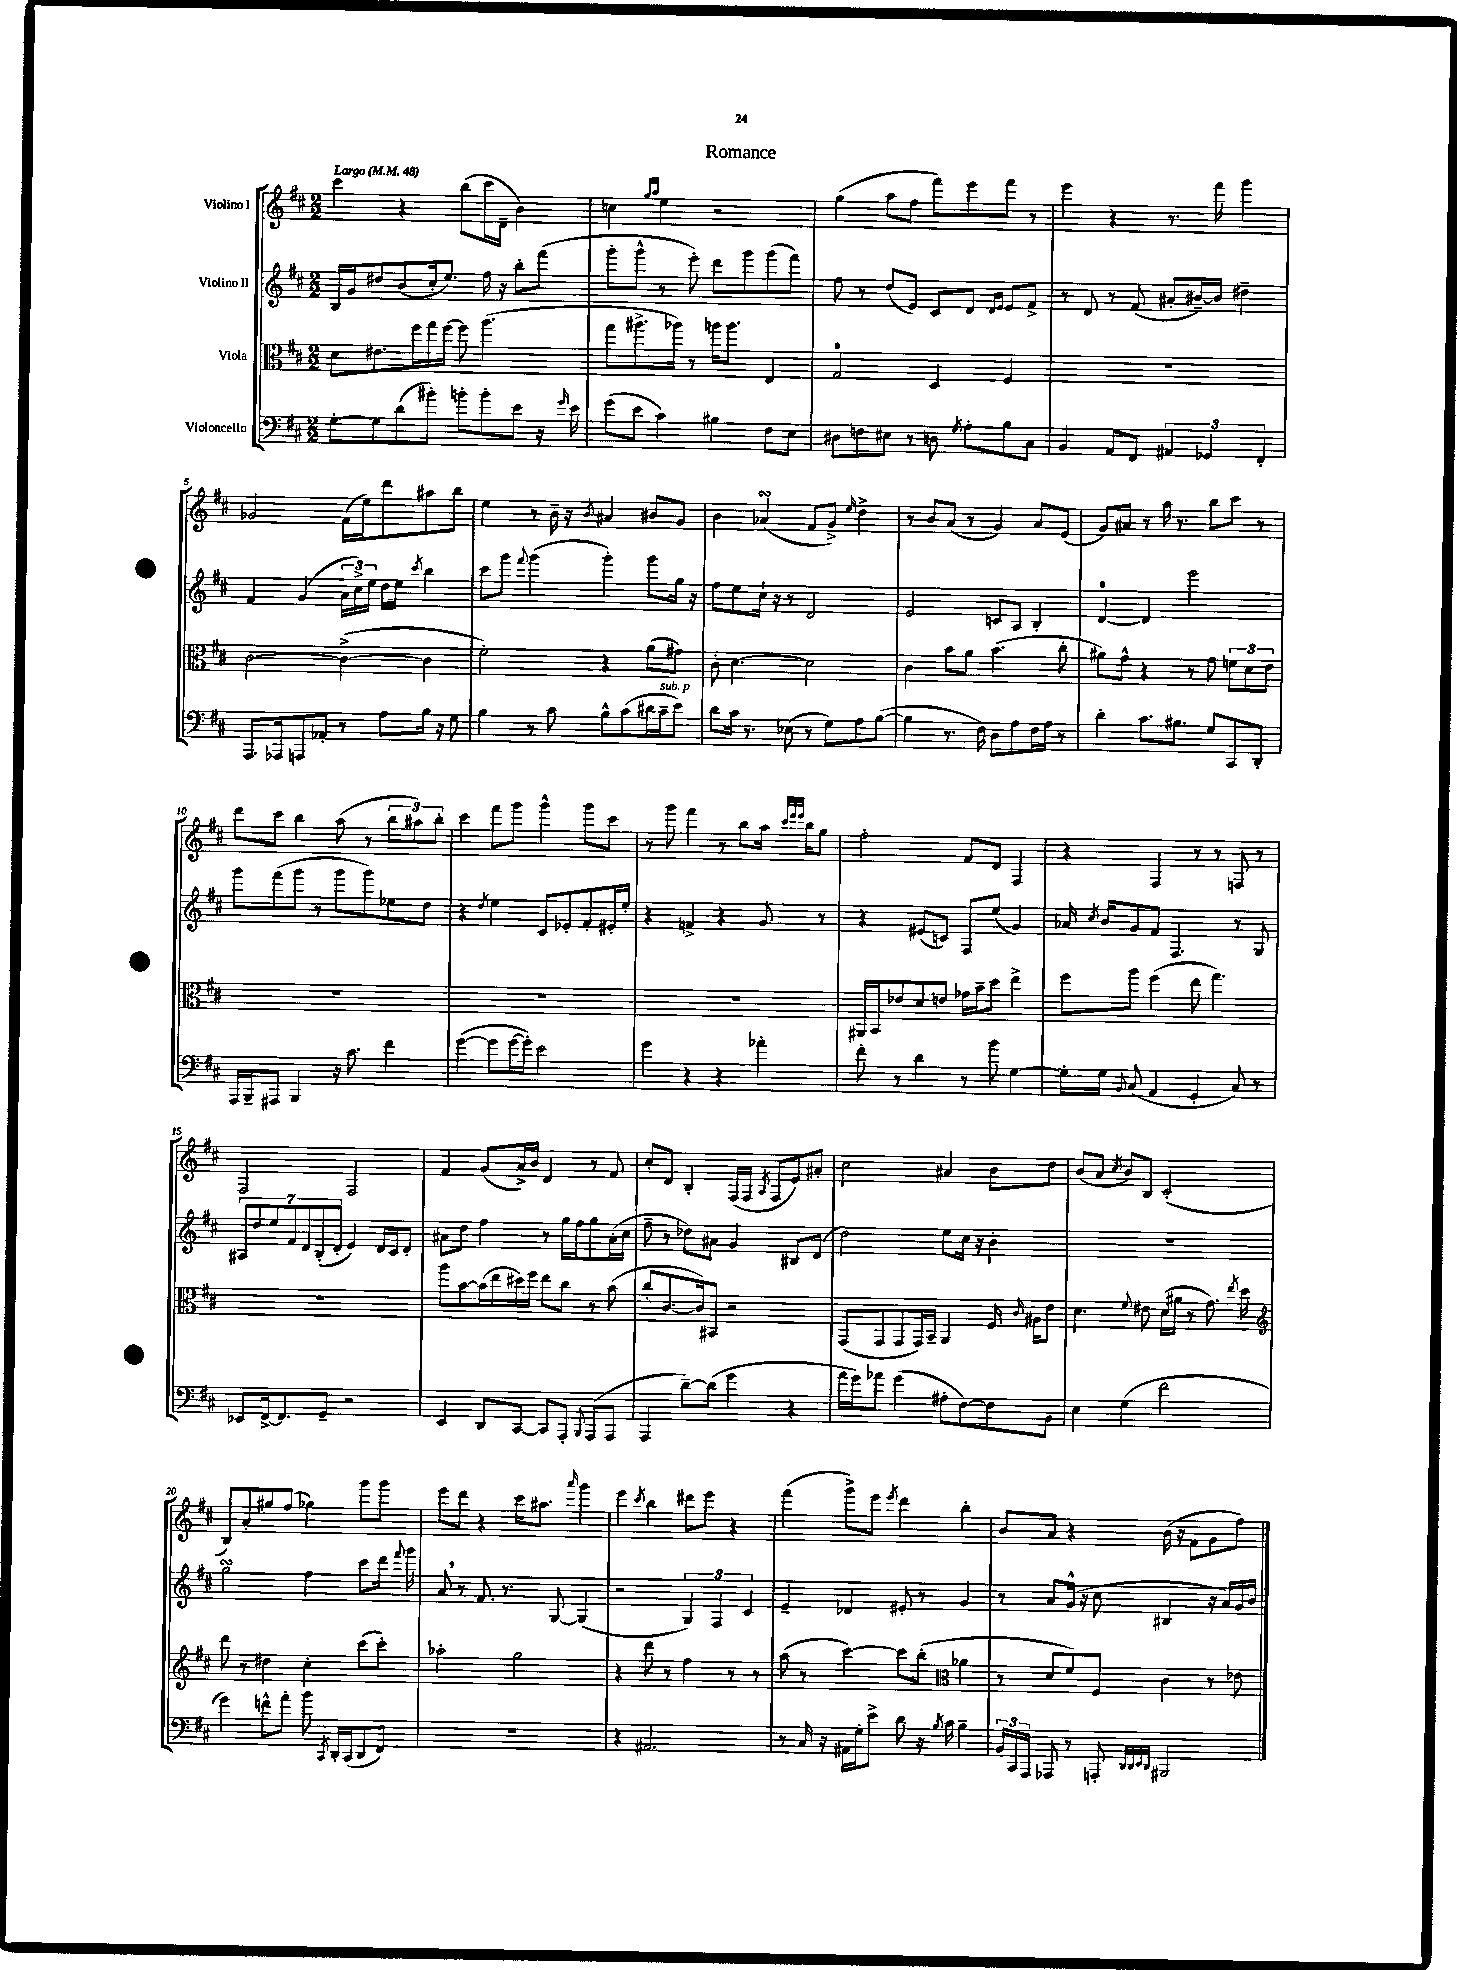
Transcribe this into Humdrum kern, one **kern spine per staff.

**kern	**kern	**kern	**kern
*part4	*part3	*part2	*part1
*staff4	*staff3	*staff2	*staff1
*I"Violoncello	*I"Viola	*I"Violino II	*I"Violino I
*clefF4	*clefC3	*clefG2	*clefG2
*k[f#c#]	*k[f#c#]	*k[f#c#]	*k[f#c#]
*M2/2	*M2/2	*M2/2	*M2/2
*MM48	*MM48	*MM48	*MM48
=1	=1	=1	=1
!	!	!	!LO:TX:a:B:t=Largo
[8G'\L	8d\L	16B/LL	4ccc#\
.	.	16g/J	.
8G\]	8.e#X\	8dd#X/	.
(8d\	.	(8b/	4r
.	16ff#\L	.	.
8b#X'\J)	16gg\	16cc#'/k	.
.	[16ff#\JJ	8.ee/J)	.
8bn'\L	8ff#\]	.	(8bb\L
8b'\	(4.aa\	16ff#\	16ccc#\L
.	.	16r	16d~\JJ
8e\J	.	8bb'\L	4b\)
16r	.	(8fff#\J	.
16qqg/	.	.	.
16e\	.	.	.
=2	=2	=2	=2
(8g\L	8gg\L	8ggg'\L	4ccn\
8e\J	8.aa#X^\	8ggg^^\J	.
.	.	.	16qqgg/LL
.	.	.	16qqaa/JJ
4c#\)	.	8r	4ee\
.	16aa-X\Jk)	.	.
.	8r	8eee'\)	.
4B#X\	16aan\KL	8ddd\L	2r
.	8.aa\J	.	.
.	.	8ggg\	.
8F#\L	4E/	(8ggg\	.
8E\J	.	8fff#\J)	.
=3	=3	=3	=3
8D#X\L	2G/	8ff#\	(4gg\
8Fn\	.	8r	.
8E#X\J	.	(8dd/L	8aa\L
8r	.	8e/J)	8ff#\J
8Dn\	4D/	8c#/L	8fff#\L)
8qG/	.	.	.
8A'\L	.	8d/J	8eee\
.	.	16qqd/LL	.
.	.	16qqe/JJ	.
8B\	4F#/	8e/L	8fff#\J
8C#\J	.	8f#^/J	8r
=4	=4	=4	=4
4BB/	1r	8r	4eee\
.	.	8d/	.
8AA/L	.	8r	4r
8FF#/J	.	(8f#/	.
6AA#X/	.	8a#X'/L	8.r
.	.	[16b#X~/L)	.
6GG-X/	.	.	.
.	.	16b#/JJ]	16fff#\
.	.	4dd#X~\	4ggg\
6FF#'/	.	.	.
!!LO:LB:g=z
=5	=5	=5	=5
8.AAA/L	[2c#\	4f#/	2g-X/
16AAA-X/k	.	.	.
8AAAn/	.	(4g/	.
8AA-X'/J	.	.	.
8r	(4c#^\_	24a\LL	(16f#\LL
.	.	24cc#^\)	.
.	.	.	16ee\J)
.	.	24ee\JJ	.
8A\L	.	16dd\LL	8ddd\
.	.	16ee\JJ	.
.	.	8qccc#/	.
16B\Jk	4c#\]	4bb\	8aa#X\
16r	.	.	.
8G\	.	.	8bb\J
=6	=6	=6	=6
4B\	2f#'\)	8ccc#\L	4ee\
.	.	8ggg\J	.
.	.	8qqfff#/	.
8r	.	(4ggg\	8r
8c#\	.	.	16b~\
.	.	.	16r
.	.	.	8qb/
8B^^\L	4r	4ggg'\)	4a#X/
(8c#\	.	.	.
16d#X\L	(8a\L	8ggg\L	8b#X/L
!LO:TX:a:i:t=sub. p	!	!	!
16c#~\J	.	.	.
8e\J)	8g#X\J)	16gg\Jk	8g/J
.	.	16r	.
=7	=7	=7	=7
8d\L	8c#'\	8ff#\L	4b\
16c#\Jk	[4.d\	8ee\	.
8.r	.	.	.
.	.	16cc#`\Jk	(4a-XsSSs/
.	.	16r	.
(8E-X\	.	8r	.
8r	2d\]	2d/	8f#/L
8G\L)	.	.	8g^/J)
.	.	.	16qqee/
8A\	.	.	4dd^\
([8B\J	.	.	.
=8	=8	=8	=8
4B\]	4c#\	2e/	8r
.	.	.	8b/L
8.r	8b\L	.	(8a/J
.	8a\J	.	8r
16F#\)	.	.	.
8D\L	(4.b\	8cn/L	4g/)
8A\	.	8A/J	.
16F#\L	.	4B'/	8a/L
16A\JJ	.	.	.
8r	8cc#'\	.	(8e/J
=9	=9	=9	=9
4d'\	8a#X\L)	[4d/	8g/L)
.	8g^^\J	.	8a#X/J
8.c#\L	4r	4d/]	8r
.	.	.	16aa\
8.B#X\J	.	.	8.r
.	8r	2eee\	.
8G/L	8g\	.	8bb\L
8CC#/	12fn\L	.	8ccc#\J
.	12d\	.	.
8DD'/J	.	.	8r
.	12e\J	.	.
!!LO:LB:g=z
=10	=10	=10	=10
16AAA/LL	1r	8ggg\L	8ddd\L
16BBB~/J	.	.	.
8AAA#X/J	.	(8fff#\	8ccc#\J
4BBB/	.	8ggg\J	4bb\
.	.	8r	.
16r	.	8ggg\L	(8aa\
8.c#\	.	.	.
.	.	8ggg\)	8r
4f#\	.	8ee-X\	12bb\L
.	.	.	12aa#X\)
.	.	8dd\J	.
.	.	.	12bb'\J
=11	=11	=11	=11
([4g\	1r	4r	4ccc#\
.	.	8qdd/	.
8g\L]	.	4ee\	8fff#\L
[16g\L	.	.	8ggg\J
16g'\JJ])	.	.	.
2e\	.	8c#/L	4ggg^^\
.	.	8e-X'/	.
.	.	8f#'/	8ggg\L
.	.	16e#X'/L	8ccc#\J
.	.	16ee'/JJ	.
=12	=12	=12	=12
4g\	1r	4r	8r
.	.	.	8ggg\
4r	.	4fn^/	4fff#\
4r	.	4r	8r
.	.	.	8bb\L
4a-X'\	.	8g/	16aa\Jk
.	.	.	32qqccc#/LLL
.	.	.	32qqeee/
.	.	.	32qqeee/JJJ
.	.	.	16bb\KL
.	.	8r	8gg\J
=13	=13	=13	=13
8f#'\	16AA#X/LL	4r	2ff#'\
.	16BB/J	.	.
8r	8e-X/	.	.
4d\	8d/	(8e#X/L	.
.	8en/J	8cn/J)	.
8r	16g-X\LL	8F#/L	8f#/L
.	16b~\J	.	.
8b\	8dd\J	(8ee/J	8d/J
[4G\	4ee^\	4g/)	4F#/
=14	=14	=14	=14
16G'\LL]	8ff#\L	16a-X/	4r
.	.	8qcc#/	.
16G\JJ	.	16b/KL	.
8qqBB/	.	.	.
(8C#/	8aa\J	8g/	.
4AA/	(4ff#\	8f#/J	4F#/
.	.	4.F#/	.
4GG'/	8ee\	.	8r
.	4.gg\)	.	8r
8C#/)	.	8r	8Fn/
8r	.	8G/	8r
!!LO:LB:g=z
=15	=15	=15	=15
8EE-X/L	1r	14A#X/L	2F#/
.	.	14dd/	.
[16FF#^/k	.	.	.
.	.	14ee/	.
8.FF#/]	.	.	.
.	.	14f#/	.
.	.	14d/	.
.	.	(14B'/	.
8GG~/J	.	.	.
.	.	14d'/J	.
2r	.	4e/)	2F#/
.	.	16d/LL	.
.	.	16c#/J	.
.	.	8d'/J	.
=16	=16	=16	=16
4EE/	8aa\L	8a#X\L	4f#/
.	[8b\	8dd\J	.
8DD/L	(16b\L]	4ff#\	(8g/L
.	16ee\	.	.
[8CC#/J	16dd#X\)	.	16a^/L)
.	16ff#\JJ	.	16b/JJ
8CC#/L]	8ee\L	8r	4d/
8AAA'/J	8cc#\J	16gg\LL	.
.	.	16ff#\J	.
8qqBBB/	.	.	.
(8AAA/L	8r	8gg\	8r
8AAA/J	(8b\	(16a#'\L	8f#/
.	.	16cc#\JJ	.
=17	=17	=17	=17
4AAA/	8cc#'/L	8ff#~\	8cc#'/L
.	[8.c#/	8r	8d/J
[8d~\L)	.	8dd-X\L)	4B'/
.	16c#/k])	.	.
(8d\J]	8BB#X/J	8a#X\J	.
4g\	2r	4g/	(16F#/LL
.	.	.	16F#/JJ
.	.	.	8qA/
.	.	.	8F#/L
4r	.	8B#X/L	8e/)
.	.	(8d/J	8a#X'/J
=18	=18	=18	=18
16a\LL	(8GG/L	2dd\)	2cc#\
16g\J)	.	.	.
8a-X\J	8GG/	.	.
(4g\	8GG/	.	.
.	16GG/L)	.	.
.	16BB~/JJ	.	.
8A#X'\L	4AA/	8ee\L	4a#X/
[8F#\)	.	16cc#\Jk	.
.	.	16r	.
8F#\]	16F#/	4b'\	8b\L
.	16qqc#/	.	.
.	16A#X\KL	.	.
8BB\J	8e\J	.	8dd\J
=19	=19	=19	=19
4E\	4.d\	1r	(8b/L
.	.	.	8a/J
.	.	.	8qcc#/
(4G\	.	.	8b/L)
.	8qqf#/	.	.
.	8e#X\	.	8B/J
2f#\	(16d\LL	.	(2c#'/
.	16a#X\JJ	.	.
.	8r	.	.
.	8.g\)	.	.
.	8qee/	.	.
.	16dd\	.	.
!!LO:LB:g=z
=20	=20	=20	=20
*	*clefG2	*	*
4g\)	8ddd\	2ggsSSs\	8B/L)
.	8r	.	8a'/
8fn^^\L	4dd#X\	.	8gg#X/
8a'\J	.	.	(8ff#/J
8b\	4cc#'\	4ff#\	4gg-X\)
8qCC#/	.	.	.
16DD'/LL	.	.	.
(16CC#/J	.	.	.
8DD/	(8ccc#\L	8ccc#\L	8ggg\L
8FF#/J)	8ccc#'\J)	16ddd\Jk	8ggg\J
.	.	8qqfff#/	.
.	.	16ggg\	.
=21	=21	=21	=21
1r	2aa-X'\	8a,/	8eee\L
.	.	8r	8ddd\J
.	.	8.f#/	4r
.	.	8.r	.
.	2gg\	.	16ccc#\KL
.	.	.	8.aa#X\J
.	.	[8G/	.
.	.	.	16qqaaa/
.	.	(4G/]	4ggg\
=22	=22	=22	=22
4r	4r	2r	4eee\
.	.	.	8qccc#/
2.AA#X/	8ddd\	.	4bb\
.	8r	.	.
.	4ff#\	6G/)	8ddd#X\L
.	.	.	8eee\J
.	.	6F#/	.
.	8r	.	4r
.	.	6c#/	.
.	8r	.	.
=23	=23	=23	=23
8r	(8aa\	4e~/	(4fff#\
16C#/	8r	.	.
16r	.	.	.
16AA#X\LL	[4ccc#\)	4d-X/	8ggg^\L)
16G'\J	.	.	.
8e^\J	.	.	8eee\J
.	.	.	8qeee/
8d\	8ccc#\L]	8e#X'/	4ddd\
16r	(8bb'\J	8r	.
8qB/	.	.	.
16c#\	.	.	.
*	*clefC3	*	*
4B~\	4a-X\	4g/	4bb'\
=24	=24	=24	=24
24BB/LL	8r	8r	8b/L
24CC#/	.	.	.
24AAA/JJ	.	.	.
8AAA-X/	8d/L	8a/L	8a/J
8r	8f#/)	(16g^^/Jk	4r
.	.	16r	.
8AAAn'/	8F#/J	8cc#\	.
32qqDD/LLL	.	.	.
32qqDD/	.	.	.
32qqEE/	.	.	.
32qqDD/JJJ	.	.	.
2BBB#X/	4c#\	4B#X/	(16b\
.	.	.	16r
.	.	.	8f#\L
.	8r	16r	8g\
.	.	16a/LL)	.
.	8e-X\	16g/	8ff#\J)
.	.	16b/JJ	.
==	==	==	==
*-	*-	*-	*-
